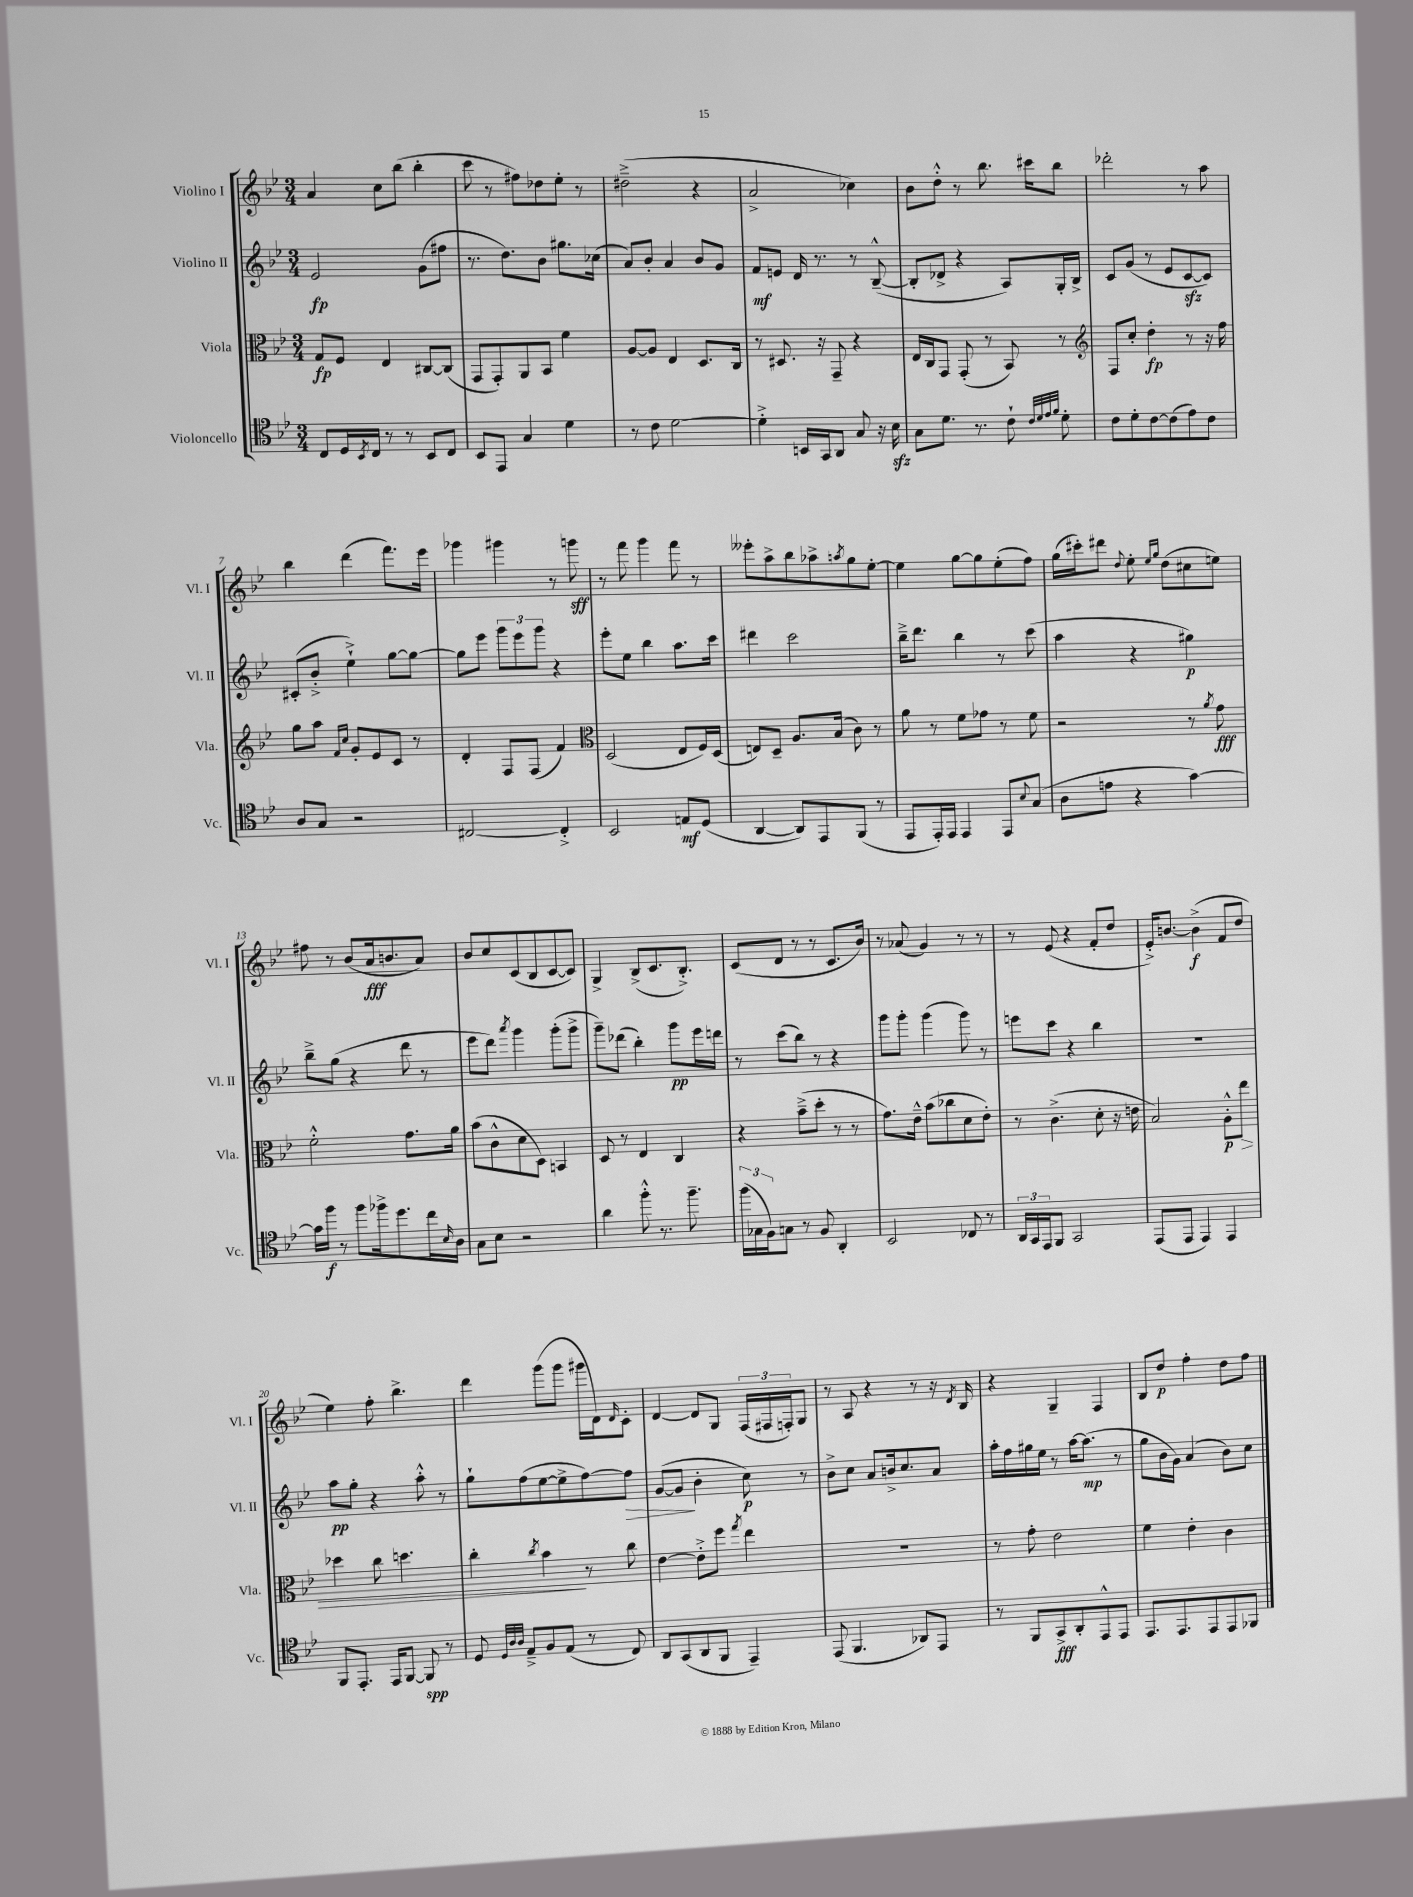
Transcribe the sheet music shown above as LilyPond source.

<<
\new StaffGroup <<
\new Staff = "s0" \with { instrumentName = "Violino I" shortInstrumentName = "Vl. I" } {
    \clef treble \key bes \major \numericTimeSignature \time 3/4
    a'4 c''8 bes''8( bes''4-. |
    c'''8 r8 fis''8) des''8 ees''8-. r8 |
    dis''2--->( r4 |
    a'2-> ces''4) |
    bes'8 d''8-.-^ r8 bes''8. cis'''16 bes''8 |
    des'''2-. r8 a''8 |
    bes''4 d'''4( f'''8.) ees'''16 |
    ges'''4 gis'''4 r8 g'''8\sff |
    r8 f'''8 g'''4 f'''8 r8 |
    eeses'''8-. a''8-> bes''8 aes''8-> \acciaccatura { a''8 } g''8 ees''8~-. |
    ees''4 g''8~ g''8 ees''8-.( f''8) |
    g''16( cis'''16-.) dis'''8 \appoggiatura { d''8 } ees''8-. \grace { ees''16 g''16 } d''8( cis''8 e''8) |
    fis''8 r8 bes'8( a'16\fff b'8. a'8) |
    bes'8 c''8 c'8( bes8 c'8~ c'8) |
    g4-> bes8->( c'8. bes8.-.->) |
    c'8( d'8 r8 r8 c'8. bes'16) |
    r8 aes'8( g'4) r8 r8 |
    r8 ees'8( r4 f'8-. d''8 |
    ees'16-.->) b'8.~ b'4->\f( f'8 d''8 |
    ees''4) f''8-. bes''4.-> |
    d'''4 g'''8( g'''8 gis'''16 d'16) \grace { d'16 } c'8-. |
    d'4~ d'8 g8 \tuplet 3/2 { f16( fis16 f16-.) } g8 |
    r8 a8 r4 r8 r16 \acciaccatura { d'8 } bes16 |
    r4 g4-- f4 |
    bes8 d''8\p f''4-. d''8 f''8 \bar "|." |
}
\new Staff = "s1" \with { instrumentName = "Violino II" shortInstrumentName = "Vl. II" } {
    \clef treble \key bes \major \numericTimeSignature \time 3/4
    ees'2\fp g'8( fis''8 |
    r8. d''8.) bes'8 gis''8. ces''16( |
    a'8) bes'8-. a'4 bes'8 g'8 |
    f'8\mf e'8 d'16 r8. r8 bes8~---^( |
    bes8-. des'8-> r4 a8) g16-. bes16-> |
    c'8 g'8( r8 ees'8 c'8~\sfz c'8) |
    cis'8-.( bes'8-.-> ees''4-!->) g''8~ g''8~ |
    g''8 ees'''8 \tuplet 3/2 { g'''8 ees'''8 g'''8 } r4 |
    ees'''8-. ees''8 bes''4 a''8. c'''16 |
    dis'''4 c'''2 |
    bes''16---> d'''8. bes''4 r8 c'''8( |
    a''4 r4 gis''4\p) |
    bes''8---> g''8( r4 d'''8 r8 |
    ees'''8 d'''8) \acciaccatura { a'''8 } g'''4 g'''8-.( g'''8-> |
    g'''8--) des'''8( bes''4-.) g'''8\pp ees'''16 d'''16 |
    r8 c'''8( bes''8) r8 r4 |
    g'''8 g'''8-. g'''4( g'''8) r8 |
    e'''8 c'''8 r4 bes''4 |
    R2. |
    a''8\pp g''8-. r4 a''8-.-^ r8 |
    g''8-! f''8( ees''8~ ees''8-> f''8~) f''8\> |
    g'8~( g'8\! bes'4-. c''8\p) r8 |
    bes'8-> c''8 a'8 b'16-> c''8. a'8 |
    a''16-. f''16 gis''16 ees''16 r8 a''16~ a''8.\mp( r8 |
    g''8 bes'16 g'16) a'4( bes'8) c''8 \bar "|." |
}
\new Staff = "s2" \with { instrumentName = "Viola" shortInstrumentName = "Vla." } {
    \clef alto \key bes \major \numericTimeSignature \time 3/4
    g8\fp f8 ees4 cis8~ cis8( |
    g,8 g,8-.) a,8 bes,8 f'4 |
    a8~ a8 ees4 d8. c16 |
    r8 dis8. r16 g,8-- r4 |
    ees16 c16 g,8 g,8-.( r8 bes,8) r8 |
    \clef treble f8 c''8-. d''4-.\fp r8 r16 f''16 |
    g''8 a''8 \grace { f'16 c''16 } g'8-. ees'8 c'8 r8 |
    d'4-. f8 f8( f'4) |
    \clef alto d2( ees8 f16) d16( |
    e8) d8-- a8. bes16( c'8) r8 |
    a'8 r8 f'8 ges'8 r8 f'8 |
    r2 r8 \acciaccatura { a'8 } g'8\fff |
    f'2-.-^ g'8. a'16 |
    bes'8( c'8-^ d'8 d8) b,4 |
    d8 r8 ees4 c4 |
    r4 bes'8--->( d''8-. r8 r8 |
    g'8.) ees'16---^ bes'8( ces''8 d'8 ees'8-.) |
    r8 c'4.->( d'8-. r16 e'16 |
    bes2) a8-.-^\p ees''8\> |
    des''4 c''8 d''4. |
    c''4-. \acciaccatura { c''8 } bes'4\! r8 c''8 |
    ees'4~ ees'8-.-> f''8 \acciaccatura { g''8 } ees''4 |
    R2. |
    r8 g'8-. ees'2 |
    f'4 ees'4-. c'4 \bar "|." |
}
\new Staff = "s3" \with { instrumentName = "Violoncello" shortInstrumentName = "Vc." } {
    \clef tenor \key bes \major \numericTimeSignature \time 3/4
    c8 d16 \acciaccatura { bes,8 } c16 r8 r8 bes,8 c8 |
    bes,8 ees,8 g4 d'4 |
    r8 c'8 d'2~ |
    d'4-.-> b,16 g,16 a,8 g8 r16 bes16\sfz |
    g8 d'8. r8. c'8-! \grace { c'32 d'32 ees'32 f'32 } d'8-. |
    c'8 d'8-. c'8~ c'8( ees'8) c'8 |
    a8 g8 r2 |
    cis2~ cis4-.-> |
    bes,2 e8\mf d8( |
    a,4~ a,8) ees,8 f,8( r8 |
    ees,8 ees,16-.) ees,16 ees,4 ees,8 \appoggiatura { bes8 } g8( |
    a8 e'8 r4 g'4~) |
    g'16 f''16\f r8 f''8 fes''16-> d''8. c''16 \grace { bes16 } a16 |
    g8 bes8 r2 |
    a'4 f''8-.-^ r8. f''8.-- |
    \tuplet 3/2 { f''16( ges16 f16) } g8 r8 f8 a,4-. |
    bes,2 ces8 r8 |
    \tuplet 3/2 { a,16 g,16 ees,16 } f,8 g,2 |
    ees,8( ees,8 ees,4) ees,4 |
    f,8 ees,8.-. ees,16 f,8~ f,8\spp r8 |
    d8 \grace { d32 a32 a32 } ees8---> f8 ees8( r8 c8) |
    a,8 g,8( a,8 f,8 ees,4--) |
    ees,8( f,4. aes,8) ees,8 |
    r8 f,8 g,8->\fff a,8-. ees,8-^ ees,8 |
    ees,8. ees,8. ees,8 ees,8 fes,8 \bar "|." |
}
>>
>>
